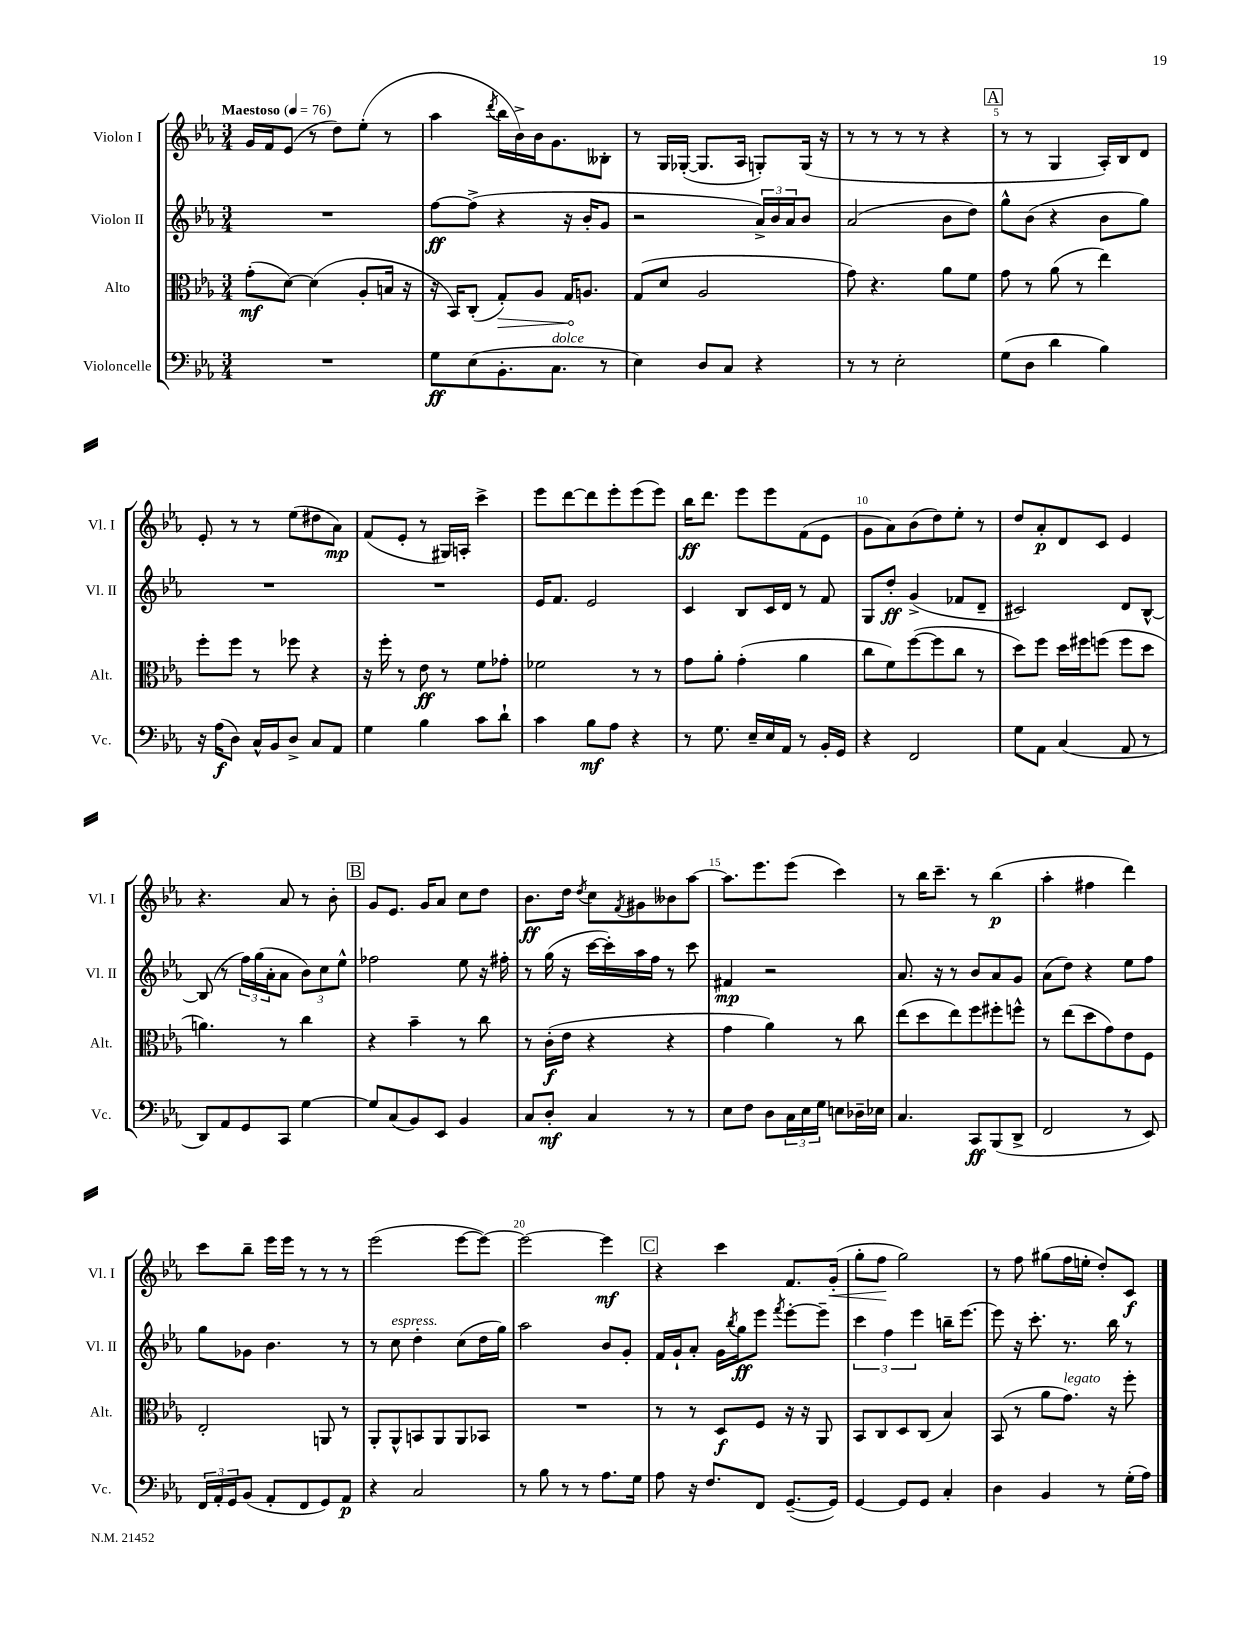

**kern	**kern	**kern	**kern
*staff4	*staff3	*staff2	*staff1
*clefF4	*clefC3	*clefG2	*clefG2
*k[b-e-a-]	*k[b-e-a-]	*k[b-e-a-]	*k[b-e-a-]
*M3/4	*M3/4	*M3/4	*M3/4
*MM76	*MM76	*MM76	*MM76
2.r	(8g'	2.r	16g
.	.	.	16f
.	[8d)	.	(8e-
.	(4d]	.	8r
.	.	.	8dd)
.	8A-'	.	(8ee-'
.	16B	.	8r
.	16r	.	.
=	=	=	=
8G	16r	[8ff	4aa-
.	16BB-)	.	.
(8E-	(8C'	(8ff^]	.
.	.	.	8qddd
8.BB-'	8G')	4r	16bb-
.	.	.	16b-^)
.	8A-	.	16b-
8.C	.	.	8.g
.	16G	16r	.
.	8.A	16b-'	.
8r	.	8g	8B--'
=	=	=	=
4E-)	(8G	2r	8r
.	8d	.	16G
.	.	.	([16G-'
8D	2A-	.	8.G-]
8C	.	.	.
.	.	.	16A-
4r	.	24a-^)	8G')
.	.	24b-	.
.	.	24a-	.
.	.	8b-	(16G
.	.	.	16r
=	=	=	=
8r	8g)	(2a-	8r
8r	4.r	.	8r
2E-'	.	.	8r
.	.	.	8r
.	8a-	8b-	4r
.	8f	8dd)	.
=	=	=	=
(8G	8g	8gg^^	8r
8D	8r	(8b-	8r
4d	(8a-	4r	4G
.	8r	.	.
4B-)	4ee-)	8b-	16A-')
.	.	.	16B-
.	.	8gg)	8d
=	=	=	=
16r	8ff'	2.r	8e-'
(16A-	.	.	.
8D)	8ff	.	8r
16C^^	8r	.	8r
16BB-	.	.	.
8D^	8ff-	.	(8ee-
8C	4r	.	8dd#
8AA-	.	.	8a-)
=	=	=	=
4G	16r	2.r	(8f
.	16ff'	.	.
.	8r	.	8e-'
4B-	8e-	.	8r
.	8r	.	16G#)
.	.	.	16A'
8c	8f	.	4ccc^
8d`	8g-'	.	.
=	=	=	=
4c	2f-	16e-	8eee-
.	.	8.f	.
.	.	.	[8ddd
8B-	.	2e-	8ddd]
8A-	.	.	8eee-'
4r	8r	.	(8eee-
.	8r	.	8eee-)
=	=	=	=
8r	8g	4c	16bb-
.	.	.	8.ddd
8.G	8a-'	.	.
.	(4g'	8B-	8eee-
16E-~	.	.	.
16E-	.	16c	8eee-
16AA-	.	16d	.
8r	4a-	8r	(8f
16BB-'	.	8f	8e-
16GG	.	.	.
=	=	=	=
4r	8cc	8G	8g
.	8f)	8dd'	8a-)
2FF	([8ff	(4g^	(8b-
.	8ff]	.	8dd)
.	8cc	8f-	8ee-'
.	8r	8d~	8r
=	=	=	=
8G	8dd)	2c#)	8dd
8AA-	8ff	.	8a-'
(4C	16dd	.	8d
.	16ff#	.	.
.	(8ff	.	8c
8AA-	8ff	8d	4e-
8r	8dd	[8B-^^	.
=	=	=	=
8DD)	4.a)	(8B-]	4.r
8AA-	.	8r	.
8GG	.	24ff)	.
.	.	(24gg	.
.	.	24a-'	.
8CC	8r	8a-	8a-
[4G	4cc	12b-)	8r
.	.	12cc	.
.	.	.	8b-'
.	.	12ee-^^	.
=	=	=	=
8G]	4r	2ff-	8g
(8C	.	.	8.e-
8BB-)	4b-~	.	.
.	.	.	16g
8EE-	.	.	8a-
4BB-	8r	8ee-	8cc
.	8cc	16r	8dd
.	.	16ff#'	.
=	=	=	=
8C	8r	8r	8.b-
8D'	(16c'	(16gg	.
.	16e-	16r	16dd
.	.	.	8qdd
4C	4r	[16ccc	8cc
.	.	16ccc'])	.
.	.	.	8qf
.	.	16aa-	8g#
.	.	16ff	.
8r	4r	8r	8b--
8r	.	8ccc	[8aa-
=	=	=	=
8E-	4g	4f#	8.aa-]
8F	.	.	.
.	.	.	8.eee-
8D	4a-)	2r	.
24C	.	.	(8eee-
24E-	.	.	.
24G	.	.	.
8E	8r	.	4ccc)
16D-~	8cc	.	.
16E-	.	.	.
=	=	=	=
4.C	(8ee-	8.a-	8r
.	8dd	.	16bb-
.	.	16r	8.ccc~
.	8ee-)	8r	.
8CC	8ff	8b-	8r
(8BBB-	8ff#'	8a-	(4bb-
8DD^	8ff^^	8g	.
=	=	=	=
2FF	8r	(8a-	4aa-'
.	(8ee-	8dd)	.
.	8dd	4r	4ff#
.	8g)	.	.
8r	8e-	8ee-	4ddd)
8EE-)	8F	8ff	.
=	=	=	=
24FF	2E-'	8gg	8ccc
24AA-'	.	.	.
24GG	.	.	.
(8BB-	.	8g-	8bb-~
8AA-'	.	4.b-	16eee-
.	.	.	16eee-
8FF	.	.	8r
8GG)	8AA	.	8r
8AA-	8r	8r	8r
=	=	=	=
4r	8AA-'	8r	(2eee-
.	8AA-^^	8cc	.
2C	8BB	4dd'	.
.	8AA-	.	.
.	8AA-	(8cc	[8eee-
.	8BB-	16dd	8eee-_)
.	.	16gg)	.
=	=	=	=
8r	2.r	2aa-	2eee-_
8B-	.	.	.
8r	.	.	.
8r	.	.	.
8.A-	.	8b-	4eee-]
.	.	8g'	.
16G	.	.	.
=	=	=	=
8A-	8r	16f	4r
.	.	16g`	.
16r	8r	8a-'	.
8.F	.	.	.
.	8D	16g	4ccc
.	.	8qbb-	.
.	.	16gg	.
8FF	8F	8eee-	.
.	.	8qfff	.
([8.GG~	16r	[8eee-'	8.f
.	16r	.	.
.	8AA-	8eee-~]	.
16GG])	.	.	(16g'
=	=	=	=
[4GG	8BB-	6ccc	8gg'
.	8C	.	8ff
.	.	6ff	.
8GG]	8D	.	2gg)
.	.	6eee-	.
8GG	(8C	.	.
4C'	4B-)	16bb~	.
.	.	[8.eee-	.
=	=	=	=
4D	(8BB-	8eee-]	8r
.	8r	16r	8ff
.	.	8.ccc'	.
4BB-	8a-	.	(8gg#
.	8.g)	8.r	16ff
.	.	.	16ee'
8r	.	.	8dd')
.	16r	16bb-	.
(16G'	8ff'	8r	8c
16A-)	.	.	.
==	==	==	==
*-	*-	*-	*-
